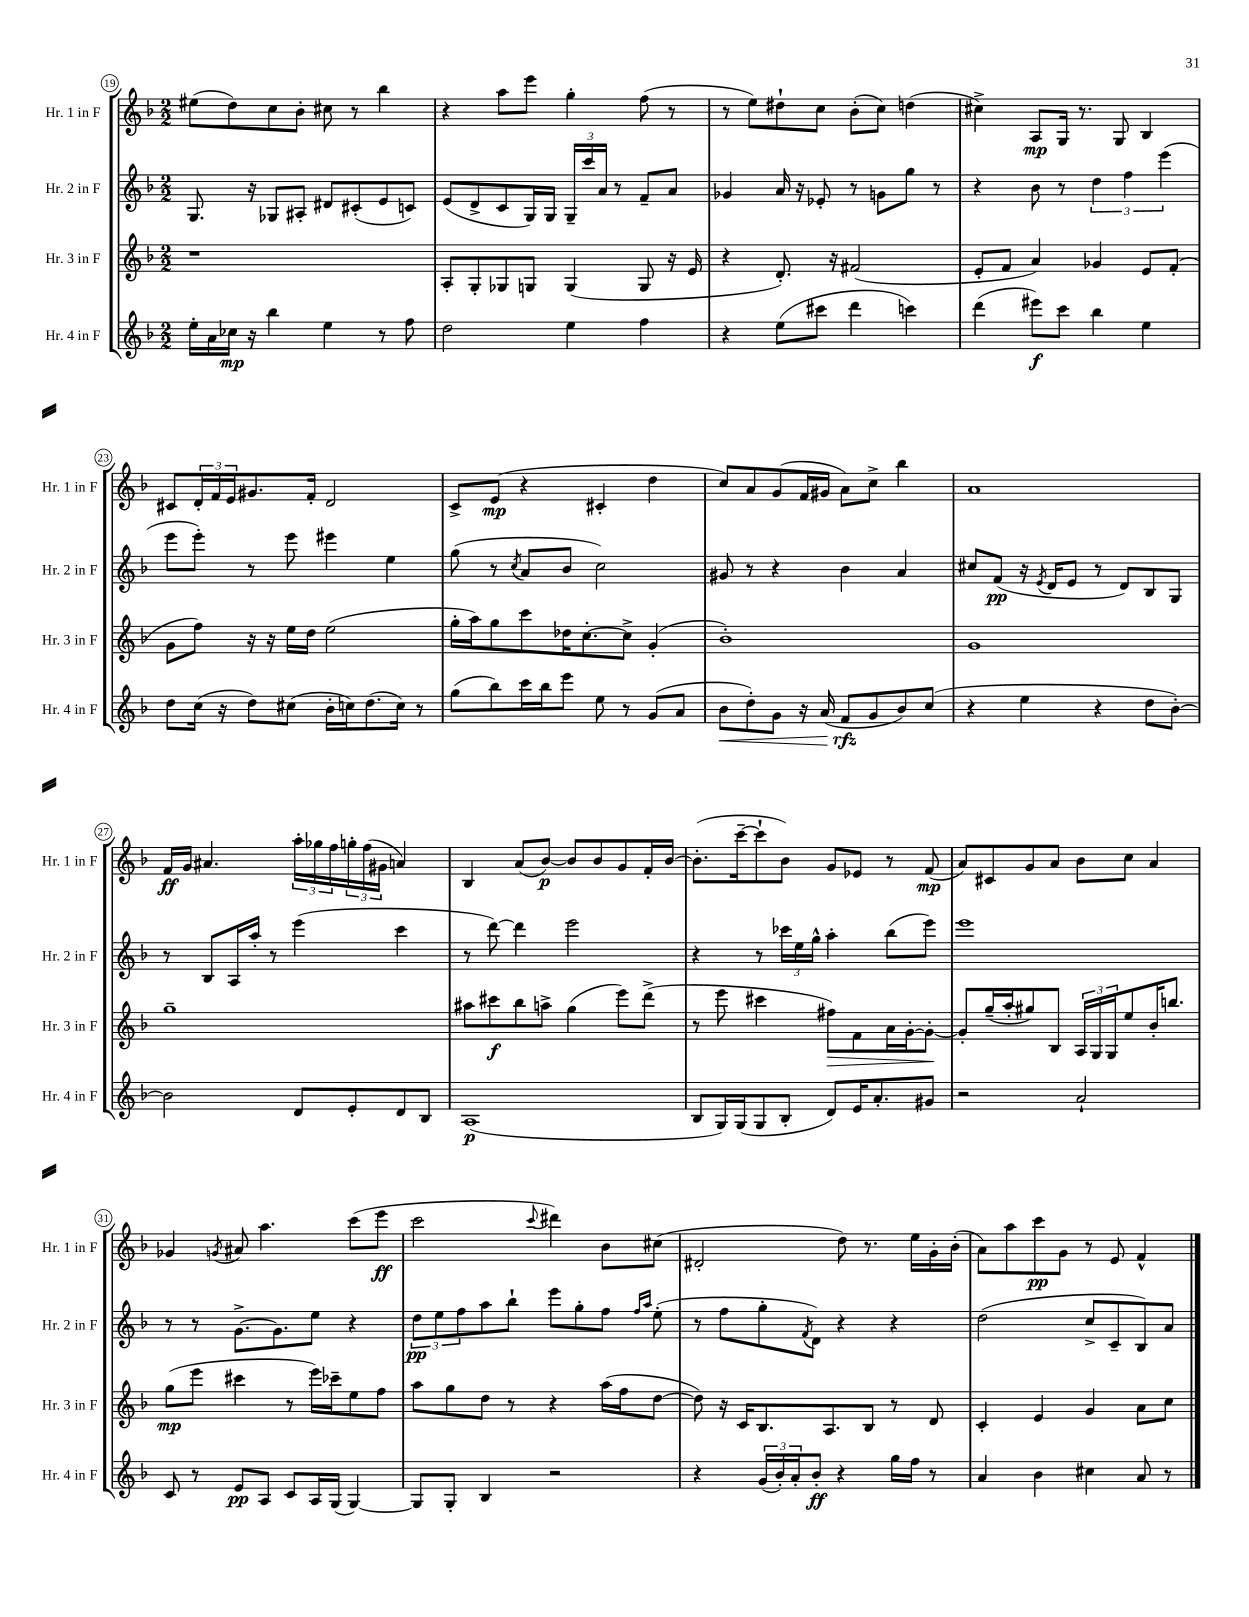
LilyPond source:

<<
\new StaffGroup <<
\new Staff = "s0" \with { instrumentName = "Hr. 1 in F" shortInstrumentName = "Hr. 1 in F" } {
    \clef treble \key f \major \numericTimeSignature \time 2/2
    eis''8( d''8) c''8 bes'8-. cis''8 r8 bes''4 |
    r4 a''8 e'''8 g''4-. f''8( r8 |
    r8 e''8) dis''8-! c''8 bes'8-.( c''8) d''4( |
    cis''4->) a8\mp g16 r8. g8 bes4 |
    cis'8 \tuplet 3/2 { d'16-. f'16 e'16 } gis'8. f'16-. d'2 |
    c'8-> e'8\mp( r4 cis'4-. d''4 |
    c''8) a'8 g'8( f'16 gis'16 a'8) c''8-> bes''4 |
    a'1 |
    f'16\ff g'16 ais'4. \tuplet 3/2 { a''16-. ges''16 f''16 } \tuplet 3/2 { g''16-. f''16( gis'16 } a'4) |
    bes4 a'8( bes'8~\p) bes'8 bes'8 g'8 f'16-. bes'16~ |
    bes'8.-.( c'''16~-- c'''8-! bes'8) g'8 ees'8 r8 f'8\mp( |
    a'8) cis'8 g'8 a'8 bes'8 c''8 a'4 |
    ges'4 \acciaccatura { g'8 } ais'8 a''4. c'''8( e'''8\ff |
    c'''2 \appoggiatura { c'''8 } dis'''4) bes'8 cis''8( |
    dis'2-. d''8) r8. e''16 g'16-. bes'16-.( |
    a'8) a''8 c'''8\pp g'8 r8 e'8 f'4-^ \bar "|." |
}
\new Staff = "s1" \with { instrumentName = "Hr. 2 in F" shortInstrumentName = "Hr. 2 in F" } {
    \clef treble \key f \major \numericTimeSignature \time 2/2
    g8. r16 ges8 ais8-. dis'8 cis'8-.( e'8 c'8) |
    e'8( d'8-> c'8 g16) g16 \tuplet 3/2 { g16-- c'''16 a'16 } r8 f'8-- a'8 |
    ges'4 a'16 r16 ees'8-. r8 g'8 g''8 r8 |
    r4 bes'8 r8 \tuplet 3/2 { d''4 f''4 e'''4( } |
    e'''8 e'''8-.) r8 e'''8 eis'''4 e''4 |
    g''8( r8 \acciaccatura { c''8 } a'8 bes'8 c''2) |
    gis'8 r8 r4 bes'4 a'4 |
    cis''8 f'8\pp( r16 \acciaccatura { e'8 } d'16 e'8 r8 d'8) bes8 g8 |
    r8 bes8 a16 a''16-. r8 e'''4( c'''4 |
    r8 d'''8~) d'''4 e'''2 |
    r4 r8 \tuplet 3/2 { ces'''16 e''16 g''16-^ } a''4-. bes''8( e'''8) |
    e'''1 |
    r8 r8 g'8.~-> g'8. e''8 r4 |
    \tuplet 3/2 { d''8\pp e''8 f''8 } a''8 bes''8-! e'''8 g''8-. f''8 \grace { f''16 a''16 } e''8-.( |
    r8 f''8 g''8-. \acciaccatura { f'8 } d'8) r4 r4 |
    d''2( c''8-> c'8-- bes8) a'8 \bar "|." |
}
\new Staff = "s2" \with { instrumentName = "Hr. 3 in F" shortInstrumentName = "Hr. 3 in F" } {
    \clef treble \key f \major \numericTimeSignature \time 2/2
    r1 |
    a8-. g8-. ges8 g8 g4( g8 r16 e'16 |
    r4 d'8.-.) r16 fis'2( |
    e'8-. f'8 a'4) ges'4 e'8 f'8-.( |
    g'8 f''8) r16 r16 e''16 d''16 e''2( |
    g''16-. a''16) g''8 c'''8 des''16 c''8.~-. c''8-> g'4-.( |
    bes'1-.) |
    g'1 |
    g''1-- |
    ais''8 cis'''8\f bes''8 a''8-> g''4( e'''8) d'''8->( |
    r8 e'''8 cis'''4 fis''8\>) f'8 a'16 g'16~-. g'8~-.\! |
    g'8-. g''16--( a''16-. gis''8) bes8 \tuplet 3/2 { a16 g16 g16 } e''8 bes'16-. b''8. |
    g''8\mp( e'''8 cis'''4 r8 e'''16) ces'''16-- e''8 f''8 |
    a''8 g''8 d''8 r8 r4 a''16( f''16 d''8~ |
    d''8) r16 c'16 bes8. a8. bes8 r8 d'8 |
    c'4-. e'4 g'4 a'8 c''8 \bar "|." |
}
\new Staff = "s3" \with { instrumentName = "Hr. 4 in F" shortInstrumentName = "Hr. 4 in F" } {
    \clef treble \key f \major \numericTimeSignature \time 2/2
    e''16-. a'16 ces''16\mp r16 bes''4 e''4 r8 f''8 |
    d''2 e''4 f''4 |
    r4 e''8( cis'''8 d'''4 c'''4) |
    d'''4( eis'''8\f) c'''8 bes''4 e''4 |
    d''8 c''16( r16 d''8) cis''8( bes'16-. c''16) d''8.( c''16) r8 |
    g''8( bes''8) c'''16 bes''16 e'''8 e''8 r8 g'8( a'8 |
    bes'8\< d''8-.) g'8 r16 a'16( f'8\rfz\! g'8 bes'8) c''8( |
    r4 e''4 r4 d''8 bes'8~-.) |
    bes'2 d'8 e'8-. d'8 bes8 |
    a1\p( |
    bes8 g16) g16( g8 bes8-. d'8) e'16 a'8.-. gis'8 |
    r2 a'2-! |
    c'8 r8 e'8\pp a8 c'8 a16 g16( g4~) |
    g8 g8-. bes4 r2 |
    r4 \tuplet 3/2 { g'16( bes'16-.) a'16-. } bes'8-.\ff r4 g''16 f''16 r8 |
    a'4 bes'4 cis''4 a'8 r8 \bar "|." |
}
>>
>>
\layout { \context { \Score currentBarNumber = #19 \override BarNumber.stencil = #(make-stencil-circler 0.1 0.3 ly:text-interface::print) } }
